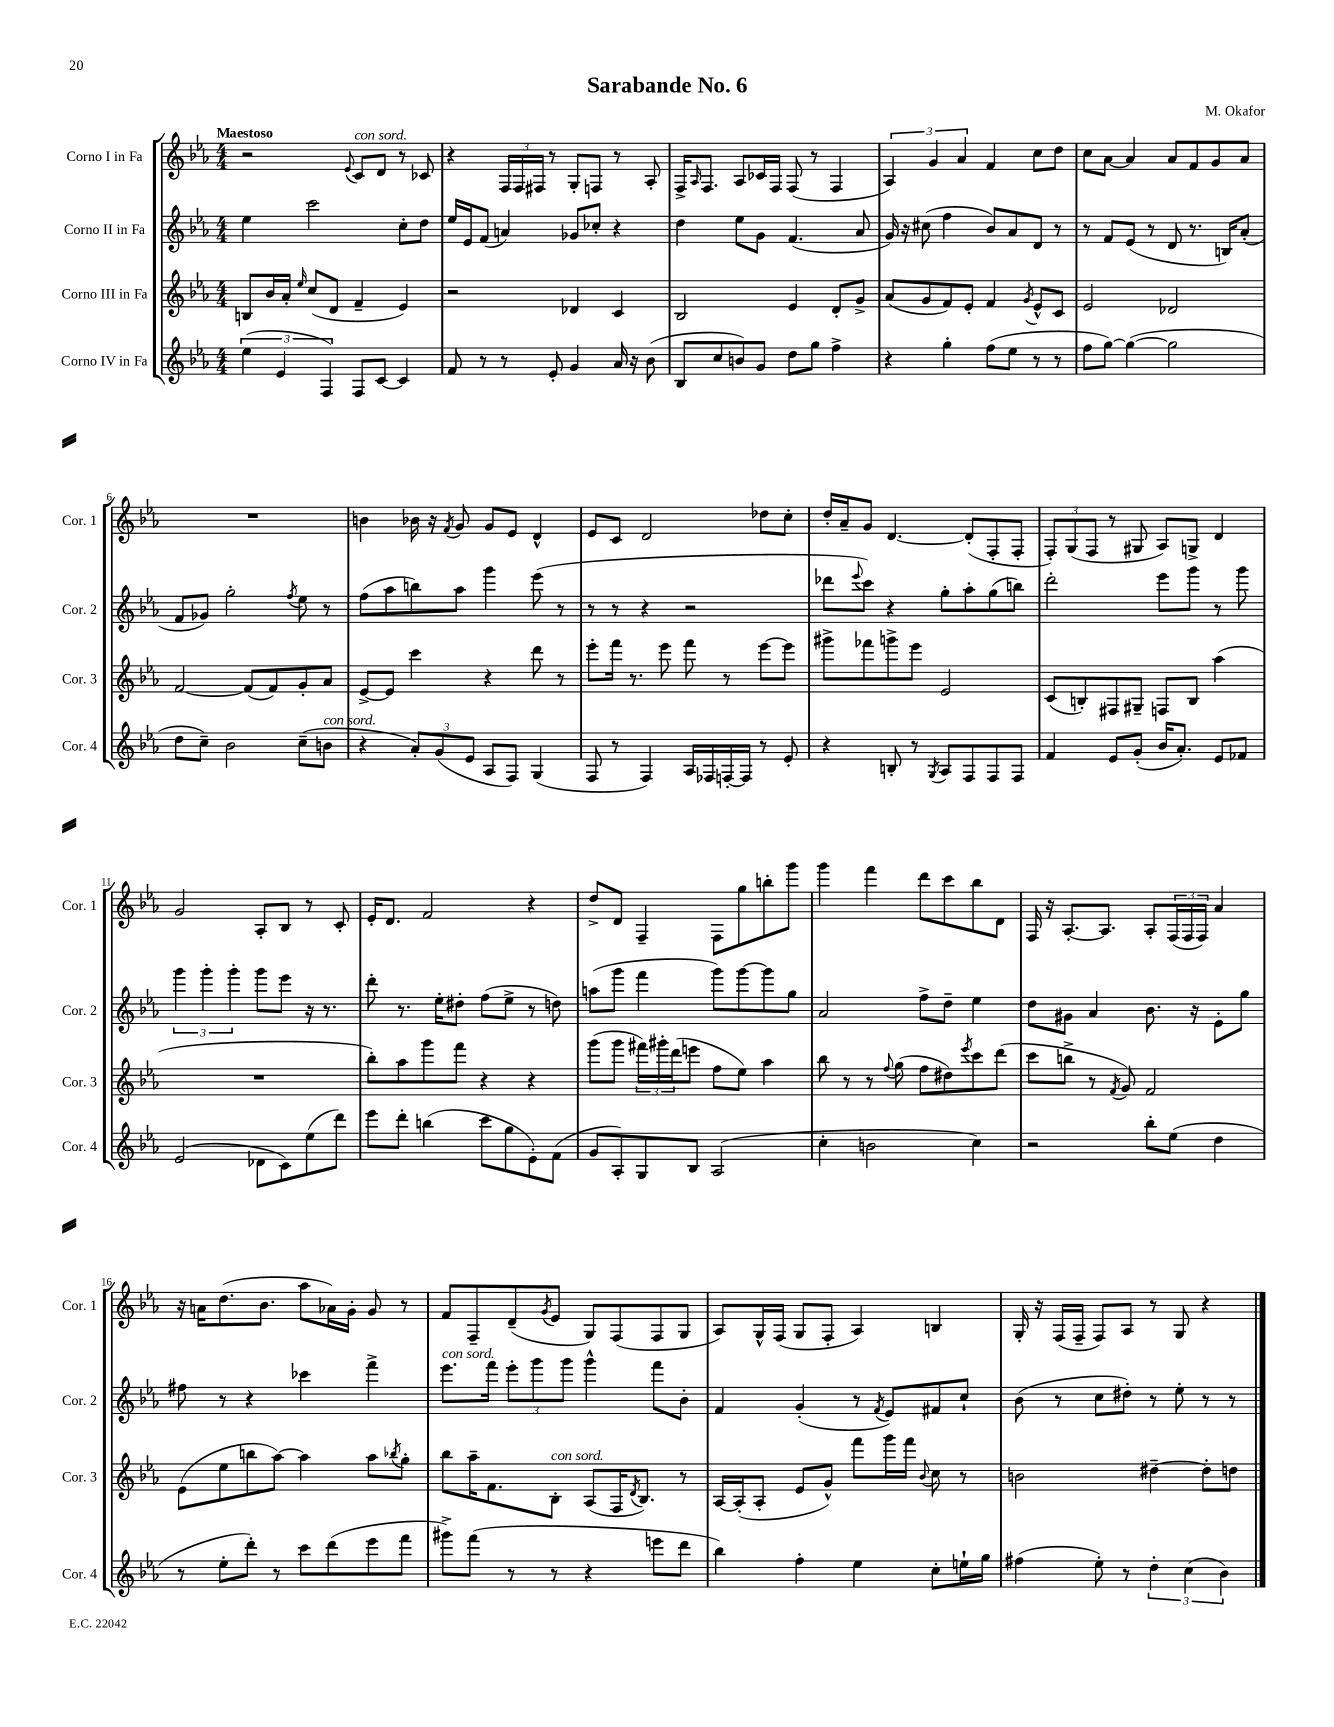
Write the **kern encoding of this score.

**kern	**kern	**kern	**kern
*staff4	*staff3	*staff2	*staff1
*clefG2	*clefG2	*clefG2	*clefG2
*k[b-e-a-]	*k[b-e-a-]	*k[b-e-a-]	*k[b-e-a-]
*M4/4	*M4/4	*M4/4	*M4/4
(6ee-	8B	4ee-	2r
.	16b-	.	.
6e-	.	.	.
.	16a-'	.	.
.	16qqee-	.	.
.	(8cc	2ccc	.
6F)	.	.	.
.	8d	.	.
.	.	.	8qqe-
8F	4f~	.	8c
[8c	.	.	8d
4c]	4e-)	8cc'	8r
.	.	8dd	8c-
=	=	=	=
8f	2r	16ee-	4r
.	.	16e-	.
8r	.	(8f	.
8r	.	4a)	24F
.	.	.	24F
.	.	.	24F#
8e-'	.	.	8r
4g	4d-	8g-	8G'
.	.	8cc-'	8F
16a-	4c	4r	8r
16r	.	.	.
(8b-	.	.	8A-'
=	=	=	=
8B-	2B-	4dd	16F^
.	.	.	16qqA-
.	.	.	8.F
8cc	.	.	.
8b)	.	8ee-	8A-
8g	.	8g	16c-
.	.	.	16F
8dd	4e-	(4.f	(8F
8gg	.	.	8r
4ff^	8d'	.	4F
.	8g^	8a-	.
=	=	=	=
4r	(8a-	16g)	6A-)
.	.	16r	.
.	8g	(8cc#	.
.	.	.	6g
4gg'	8f)	4ff	.
.	.	.	6a-
.	8e-'	.	.
(8ff	4f	8b-)	4f
8ee-	.	8a-	.
.	8qg	.	.
8r	8e-^^	8d	8cc
8r	8c	8r	8dd
=	=	=	=
8ff	2e-	8r	8cc
[8gg)	.	8f	[8a-
(4gg_	.	(8e-	4a-]
.	.	8r	.
2gg]	2d-	8d	8a-
.	.	8.r	8f
.	.	.	8g
.	.	16B)	.
.	.	(8a-'	8a-
=	=	=	=
8dd	[2f	8f	1r
8cc~)	.	8g-)	.
2b-	.	2gg'	.
.	(8f]	.	.
.	8f)	.	.
.	.	8qff	.
(8cc~	8g'	8ee-	.
8b	8a-	8r	.
=	=	=	=
4r	[8e-^	(8ff	4b
.	8e-]	8aa-	.
12a-')	4ccc	8bb)	16b-
.	.	.	16r
(12g	.	.	.
.	.	.	8qf
.	.	8aa-	8g
12e-	.	.	.
8A-	4r	4ggg	8g
8F)	.	.	8e-
(4G	8ddd	(8eee-	4d^^
.	8r	8r	.
=	=	=	=
8F	8eee-'	8r	8e-
8r	16fff	8r	8c
.	8.r	.	.
4F)	.	4r	2d
.	8eee-	.	.
16A-	8fff	2r	.
16F-	.	.	.
[16F'	8r	.	.
16F]	.	.	.
8r	[8eee-	.	8dd-
8e-'	8eee-]	.	8cc'
=	=	=	=
4r	8ggg#^	8ddd-	16dd'
.	.	.	16a-~
.	.	8qqeee-	.
.	8fff-	8ccc)	8g
8B'	8ggg^	4r	[4.d
8r	8eee-	.	.
8qG	.	.	.
8A-	2e-	8gg'	.
8F	.	8aa-'	(8d']
8F	.	(8gg	8F'
8F	.	8bb)	8F'
=	=	=	=
4f	(8c	2ddd'	12F')
.	.	.	(12G
.	8B')	.	.
.	.	.	12F
8e-	8F#	.	8r
(8g'	8G#~	.	8G#
16b-	8F	8eee-	8A-)
8.a-')	.	.	.
.	8B	8ggg	8G^
8e-	(4aa-	8r	4d
8f-	.	8ggg	.
=	=	=	=
(2e-	1r	6ggg	2g
.	.	6ggg'	.
.	.	6ggg'	.
8d-	.	8ggg	8A-'
8c)	.	8eee-	8B-
(8ee-	.	16r	8r
.	.	8.r	.
8ddd)	.	.	8c'
=	=	=	=
8eee-	8bb-')	8ddd'	16e-'
.	.	.	8.d
8ddd'	8aa-	8.r	.
(4bb	8ggg	.	2f
.	.	16ee-'	.
.	8fff	8dd#'	.
8ccc	4r	(8ff	.
8gg	.	8ee-^	.
8e-')	4r	8r	4r
(8f	.	8dd)	.
=	=	=	=
8g	(8ggg	(8aa	8dd^
8A-')	8ggg	8ggg	8d
8G	24fff#)	4fff	4F~
.	24ggg#'	.	.
.	(24ddd	.	.
8B-	8eee	.	.
(2A-	8ff	8ggg)	8F
.	8ee-)	[8ggg	8gg
.	4aa-	8ggg]	8bb'
.	.	8gg	8ggg
=	=	=	=
4cc'	8bb-	2a-	4ggg
.	8r	.	.
2b	8r	.	4fff
.	8qqff	.	.
.	(8gg	.	.
.	8ff	8ff^	8ddd
.	8dd#)	8dd~	8ccc
.	8qeee-	.	.
4cc)	8ccc	4ee-	8bb-
.	(8ddd	.	8d
=	=	=	=
2r	8ccc	8dd	16F
.	.	.	16r
.	8bb^	8g#	[8.A-'
.	8r	4a-	.
.	.	.	8.A-]
.	8qf	.	.
.	8g)	.	.
8bb-'	2f	8.b-	8A-'
(8ee-	.	.	(24F
.	.	.	24F
.	.	16r	.
.	.	.	24F)
4dd	.	8e-'	4a-
.	.	8gg	.
=	=	=	=
8r	(8e-	8ff#	16r
.	.	.	16a
8ee-'	8ee-	8r	(8.dd
8ddd')	8bb	4r	.
.	.	.	8.b-
8r	[8aa-)	.	.
8ccc	4aa-]	4ccc-	8aa-
(8ddd	.	.	16a-)
.	.	.	16g'
8eee-	8aa-	4fff^	8g
.	8qbb-	.	.
8fff	8gg'	.	8r
=	=	=	=
8ggg#^)	8bb-	8.eee-	8f
(8fff	16aa-~	.	8F~
.	8.f	16fff	.
8r	.	12eee-'	(8d~
.	.	12ggg	.
.	.	.	8qg
8r	8B-'	.	8e-
.	.	12ggg	.
4r	(8A-	4ggg^^	8G)
.	16F	.	(8F
.	8qd	.	.
.	8.B-)	.	.
8eee	.	8fff	8F
8ddd	8r	8b-'	8G
=	=	=	=
4bb-)	[16A-	4f	8A-)
.	(16A-']	.	.
.	8A-'	.	16G^^
.	.	.	(16F
4ff'	8e-	(4g'	8G
.	8g^^)	.	8F'
4ee-	8fff	8r	4A-)
.	.	8qf	.
.	16ggg	8e-)	.
.	16fff	.	.
.	8qqb-	.	.
8cc'	8cc	8f#	4B
16ee`	8r	8cc`	.
16gg	.	.	.
=	=	=	=
(4ff#	2b	(8b-	16G'
.	.	.	16r
.	.	8r	(16F
.	.	.	16F~
8ee-')	.	8cc	8F)
8r	.	8dd#')	8A-
6dd'	[4dd#~	8r	8r
.	.	8ee-'	8G
(6cc	.	.	.
.	8dd#']	8r	4r
6b-)	.	.	.
.	8dd	8r	.
==	==	==	==
*-	*-	*-	*-
